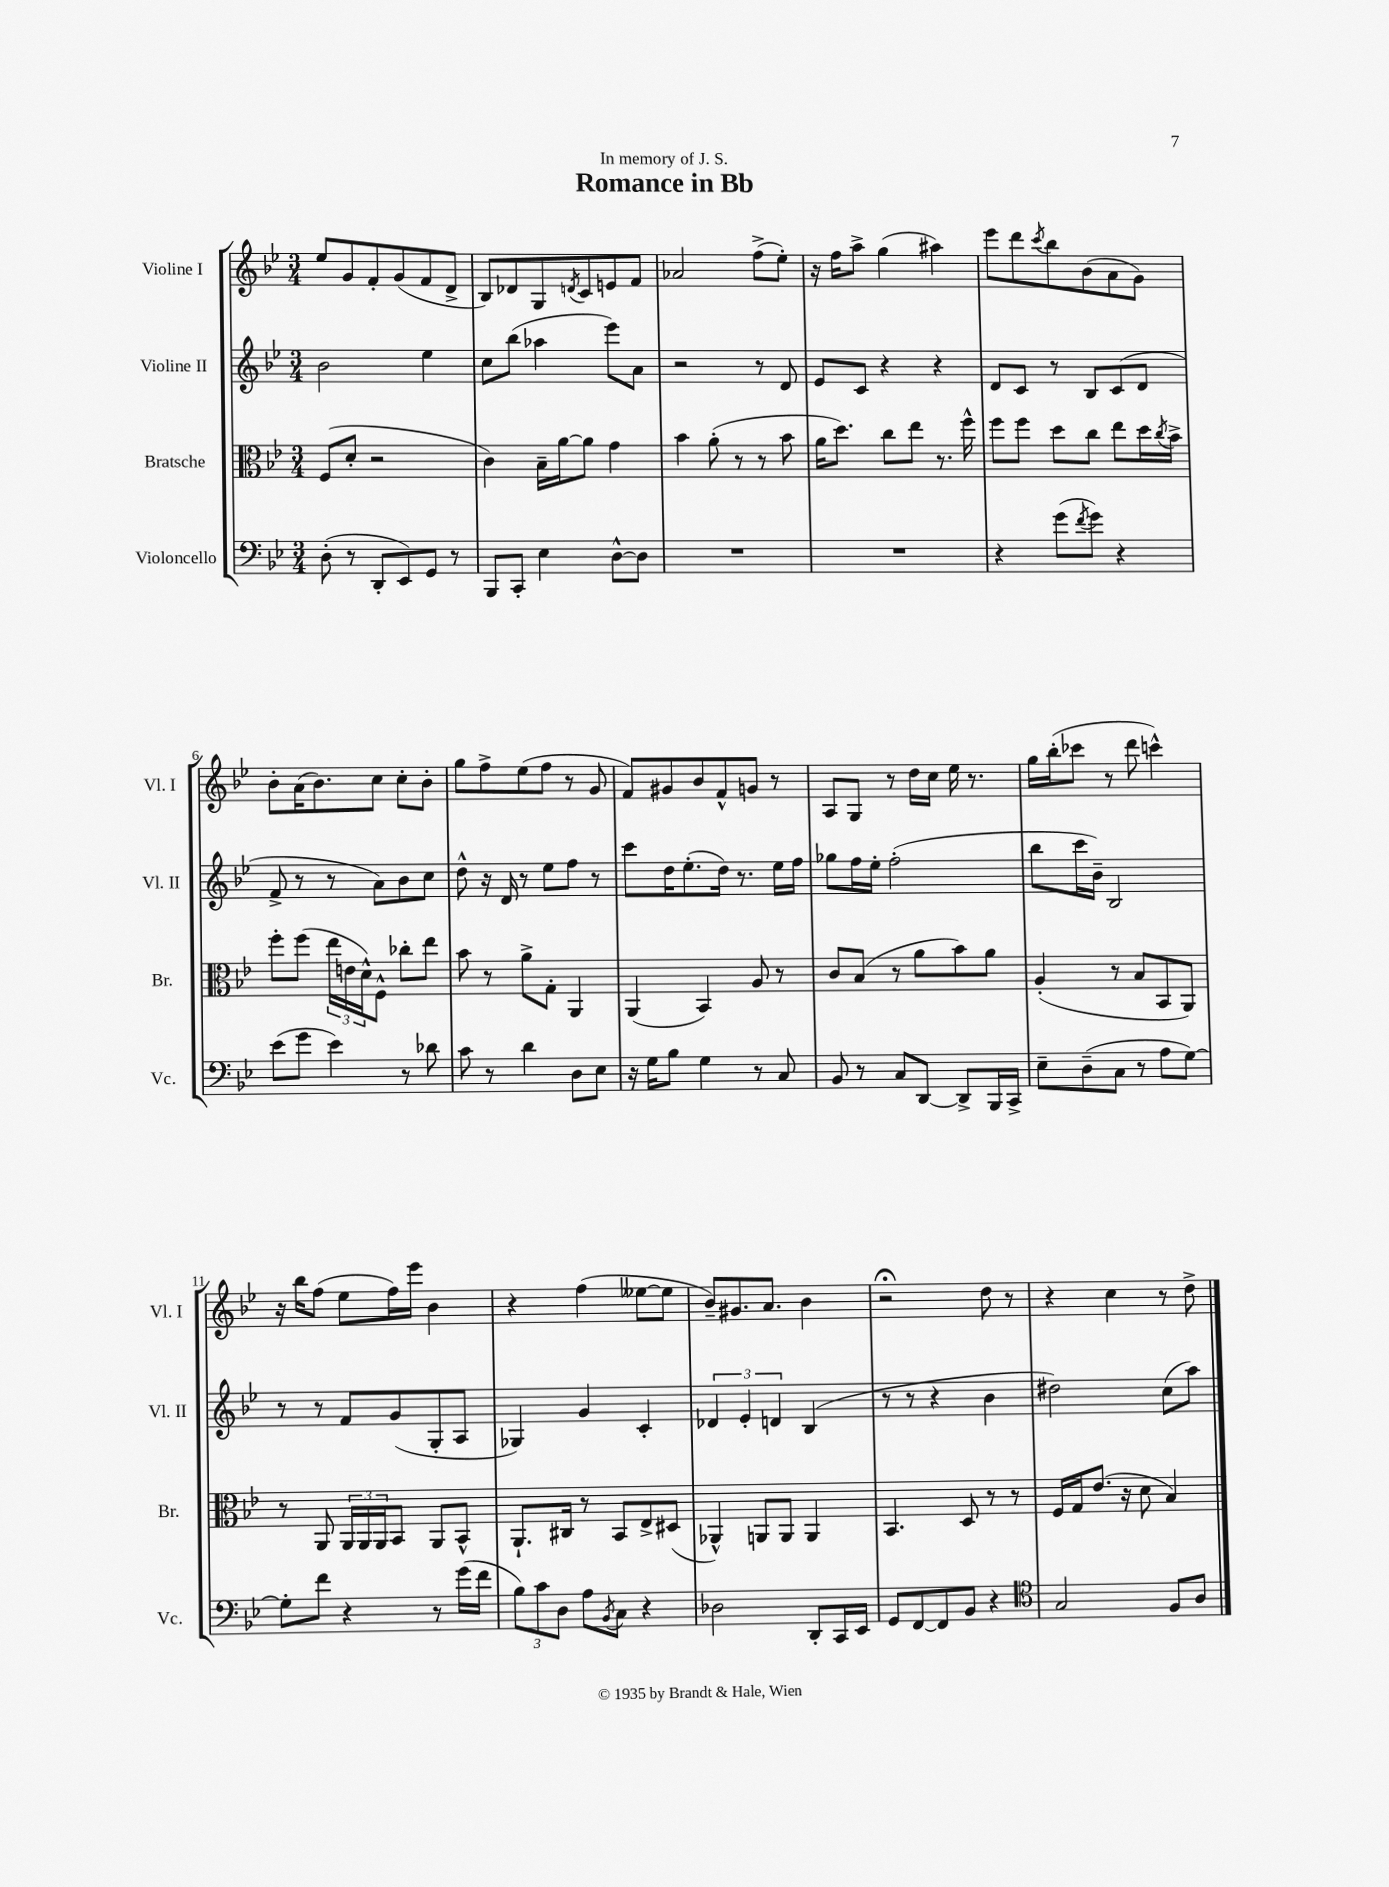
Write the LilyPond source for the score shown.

\header { title = "Romance in Bb" dedication = "In memory of J. S." }
<<
\new StaffGroup <<
\new Staff = "s0" \with { instrumentName = "Violine I" shortInstrumentName = "Vl. I" } {
    \clef treble \key bes \major \numericTimeSignature \time 3/4
    ees''8 g'8 f'8-. g'8( f'8 d'8-> |
    bes8) des'8 g8 \acciaccatura { d'8 } c'8 e'8 f'8 |
    aes'2 f''8->( ees''8-.) |
    r16 f''16 a''8-> g''4( ais''4) |
    ees'''8 d'''8 \acciaccatura { c'''8 } bes''8 bes'8( a'8 g'8) |
    bes'8-. a'16( bes'8.) c''8 c''8-. bes'8-. |
    g''8 f''8-> ees''8( f''8 r8 g'8 |
    f'8) gis'8 bes'8 f'8-^ g'8 r8 |
    a8 g8 r8 d''16 c''16 ees''16 r8. |
    g''16 bes''16-.( ces'''8 r8 d'''8 c'''4-^) |
    r16 bes''16 f''8( ees''8 f''16) ees'''16 bes'4 |
    r4 f''4( eeses''8~ eeses''8 |
    bes'8--) gis'8. a'8. bes'4 |
    r2\fermata d''8 r8 |
    r4 c''4 r8 d''8-> \bar "|." |
}
\new Staff = "s1" \with { instrumentName = "Violine II" shortInstrumentName = "Vl. II" } {
    \clef treble \key bes \major \numericTimeSignature \time 3/4
    bes'2 ees''4 |
    c''8 bes''8( aes''4 ees'''8) a'8 |
    r2 r8 d'8 |
    ees'8 c'8 r4 r4 |
    d'8 c'8 r8 bes8 c'8( d'8 |
    f'8-> r8 r8 a'8) bes'8 c''8 |
    d''8-^ r16 d'16 r8 ees''8 f''8 r8 |
    c'''8 d''16 ees''8.-.( d''16) r8. ees''16 f''16 |
    ges''8 f''16 ees''16-. f''2-.( |
    bes''8 c'''16 bes'16--) bes2 |
    r8 r8 f'8 g'8( g8-. a8 |
    ges4) g'4 c'4-. |
    \tuplet 3/2 { des'4 ees'4-. d'4 } bes4( |
    r8 r8 r4 bes'4 |
    dis''2) c''8( a''8) \bar "|." |
}
\new Staff = "s2" \with { instrumentName = "Bratsche" shortInstrumentName = "Br." } {
    \clef alto \key bes \major \numericTimeSignature \time 3/4
    f8( d'8-. r2 |
    c'4) bes16-- a'16~ a'8 g'4 |
    bes'4 a'8-.( r8 r8 bes'8 |
    a'16 d''8.) c''8 ees''8 r8. f''16-^ |
    f''8 f''8 d''8 c''8 ees''8 d''16 \acciaccatura { c''8 } bes'16-> |
    f''8-. f''8( \tuplet 3/2 { ees''16 e'16 d'16-^) } f8-^ ces''8-. ees''8 |
    bes'8 r8 a'8-> g8-. a,4 |
    a,4( bes,4) a8 r8 |
    c'8 bes8( r8 a'8 bes'8) a'8 |
    a4-.( r8 bes8 bes,8 a,8) |
    r8 a,8 \tuplet 3/2 { a,16 a,16 a,16 } bes,8 a,8 bes,8-^ |
    a,8.-! cis16 r8 bes,8 ees8-> dis8( |
    aes,4-^) a,8 a,8 a,4 |
    bes,4. d8 r8 r8 |
    f16 g16 ees'8.( r16 d'8 bes4) \bar "|." |
}
\new Staff = "s3" \with { instrumentName = "Violoncello" shortInstrumentName = "Vc." } {
    \clef bass \key bes \major \numericTimeSignature \time 3/4
    d8-.( r8 d,8-. ees,8) g,8 r8 |
    bes,,8 c,8-. ees4 d8~-^ d8 |
    R2. |
    R2. |
    r4 g'8( \acciaccatura { f'8 } g'8) r4 |
    ees'8( g'8 ees'4) r8 des'8 |
    c'8 r8 d'4 d8 ees8 |
    r16 g16 bes8 g4 r8 c8 |
    bes,8 r8 c8 d,8~ d,8-> bes,,16 c,16-> |
    ees8-- d8--( c8 r8 a8 g8~) |
    g8-. f'8 r4 r8 g'16( f'16 |
    \tuplet 3/2 { bes8) c'8 d8 } a8 \acciaccatura { bes,8 } c8 r4 |
    des2 d,8-. c,16 ees,16 |
    g,8 f,8~ f,8 bes,8 r4 |
    \clef tenor g2 f8 a8 \bar "|." |
}
>>
>>
